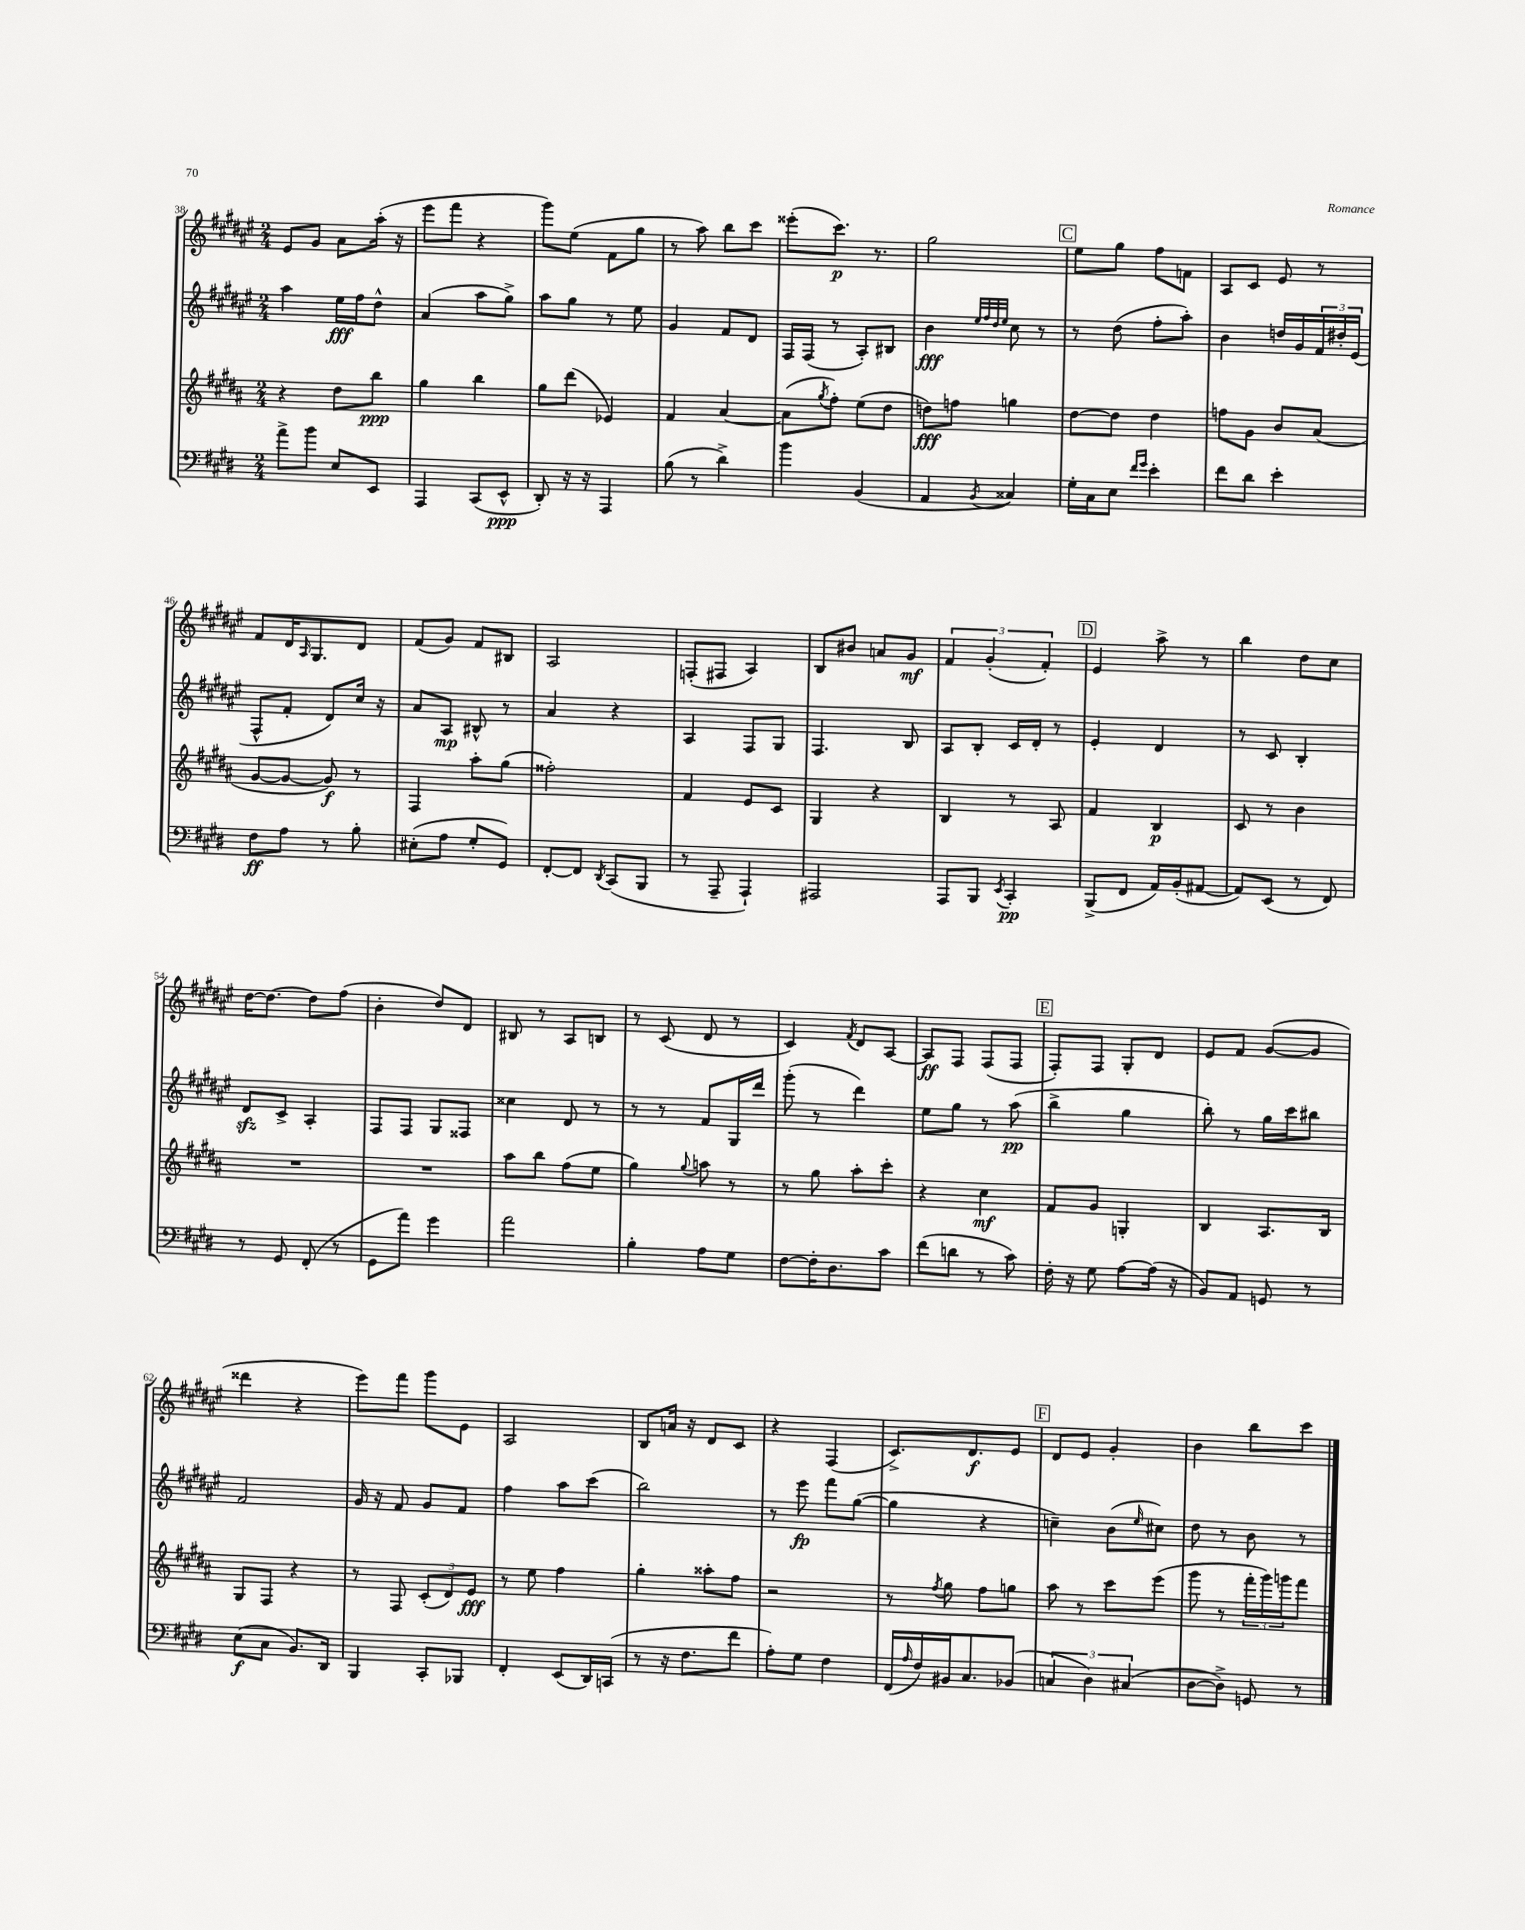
<<
\new StaffGroup <<
\new Staff = "s0" {
    \clef treble \key fis \major \numericTimeSignature \time 2/4
    eis'8 gis'8 ais'8 ais''16-.( r16 |
    eis'''8 fis'''8 r4 |
    gis'''8) eis''8( fis'8 gis''8 |
    r8 ais''8) b''8 cis'''8 |
    eisis'''8-.( cis'''8.\p) r8. |
    gis''2 |
    \mark \markup { \box "C" } eis''8 gis''8 fis''8 f'8 |
    ais8 cis'8 eis'8 r8 |
    fis'8 dis'16 \grace { ais16 } gis8. dis'8 |
    fis'8( gis'8) fis'8 bis8 |
    ais2 |
    f8-.( fis8 ais4) |
    b8 bis'8 a'8 gis'8\mf |
    \tuplet 3/2 { fis'4 gis'4-.( fis'4-.) } |
    \mark \markup { \box "D" } eis'4 ais''8-> r8 |
    b''4 dis''8 cis''8 |
    dis''16~ dis''8.~ dis''8 fis''8( |
    b'4-. dis''8) dis'8 |
    bis8 r8 ais8 b8 |
    r8 cis'8( dis'8 r8 |
    cis'4) \acciaccatura { fis'8 } dis'8 ais8~ |
    ais8\ff fis8 fis8( fis8 |
    \mark \markup { \box "E" } fis8-.) fis8 gis8-. dis'8 |
    eis'8 fis'8 gis'8~( gis'8 |
    disis'''4 r4 |
    eis'''8) fis'''8 gis'''8 eis'8 |
    ais2 |
    b8 a'16 r16 dis'8 cis'8 |
    r4 fis4( |
    cis'8.->) dis'8.\f eis'8 |
    \mark \markup { \box "F" } dis'8 eis'8 gis'4-. |
    b'4 b''8 cis'''8 \bar "|." |
}
\new Staff = "s1" {
    \clef treble \key fis \major \numericTimeSignature \time 2/4
    ais''4 eis''16\fff fis''16 dis''8-^ |
    ais'4( ais''8 gis''8->) |
    ais''8 gis''8 r8 eis''8 |
    gis'4 fis'8 dis'8 |
    fis16 fis16( r8 ais8-.) bis8 |
    b'4\fff \grace { eis''32 fis''32 dis''32 eis''32 } cis''8 r8 |
    \mark \markup { \box "C" } r8 dis''8( fis''8-. ais''8-.) |
    b'4 d''16 gis'16 \tuplet 3/2 { fis'16 dis''16-. eis'16( } |
    fis8-^ fis'8-. dis'8) cis''16 r16 |
    ais'8 ais8\mp bis8-^ r8 |
    ais'4 r4 |
    ais4 fis8 gis8 |
    fis4. b8 |
    ais8 b8-. cis'16 dis'16-. r8 |
    \mark \markup { \box "D" } eis'4-. dis'4 |
    r8 cis'8 b4-. |
    dis'8\sfz cis'8-> ais4-. |
    fis8 fis8 gis8 fisis8 |
    cisis''4 dis'8 r8 |
    r8 r8 fis'8 gis16 dis'''16 |
    gis'''8-.( r8 dis'''4) |
    eis''8 gis''8 r8 ais''8\pp( |
    \mark \markup { \box "E" } b''4-> gis''4 |
    b''8-.) r8 gis''16 cis'''16 bis''8 |
    fis'2 |
    gis'16 r16 fis'8 gis'8 fis'8 |
    fis''4 ais''8 cis'''8( |
    b''2) |
    r8 eis'''8\fp fis'''8 gis''8~( |
    gis''4 r4 |
    \mark \markup { \box "F" } c''4--) b'8( \grace { eis''16 } cis''8) |
    dis''8 r8 b'8 r8 \bar "|." |
}
\new Staff = "s2" {
    \clef treble \key b \major \numericTimeSignature \time 2/4
    r4 dis''8 b''8\ppp |
    gis''4 b''4 |
    gis''8 dis'''8( ees'4) |
    fis'4 ais'4~ |
    ais'8( \acciaccatura { gis''8 } fis''8-.) e''8( dis''8 |
    d''8\fff) f''8 g''4 |
    \mark \markup { \box "C" } dis''8~ dis''8 dis''4 |
    f''8 gis'8 b'8 ais'8( |
    gis'8~ gis'8~ gis'8\f) r8 |
    fis4 ais''8-. gis''8( |
    fisis''2-.) |
    fis'4 e'8 cis'8 |
    gis4 r4 |
    b4 r8 ais8 |
    \mark \markup { \box "D" } fis'4 b4\p |
    cis'8 r8 b'4 |
    R2 |
    R2 |
    ais''8 b''8 fis''8( e''8 |
    gis''4) \appoggiatura { gis''8 } a''8 r8 |
    r8 gis''8 ais''8-. cis'''8-. |
    r4 cis''4\mf |
    \mark \markup { \box "E" } fis'8 gis'8 g4-. |
    b4 ais8. b16 |
    gis8 fis8 r4 |
    r8 fis8 \tuplet 3/2 { cis'8-.( dis'8) e'8\fff } |
    r8 e''8 fis''4 |
    gis''4-. aisis''8-. fis''8 |
    r2 |
    r8 \acciaccatura { fis''8 } gis''8 fis''8 g''8 |
    \mark \markup { \box "F" } ais''8 r8 cis'''8 e'''8( |
    gis'''8 r8 \tuplet 3/2 { fis'''16-. gis'''16) g'''16 } fis'''8 \bar "|." |
}
\new Staff = "s3" {
    \clef bass \key e \major \numericTimeSignature \time 2/4
    a'8-> b'8 e8 e,8 |
    a,,4 cis,8( e,8-^\ppp |
    dis,8-.) r16 r16 a,,4 |
    b8( r8 dis'4->) |
    b'4 b,4( |
    a,4 \acciaccatura { b,8 } cisis4) |
    \mark \markup { \box "C" } gis16-. cis16 e8 \grace { fis'16 gis'16 } e'4-. |
    fis'8 dis'8 e'4-. |
    fis8\ff a8 r8 b8-. |
    eis8-.( a8 gis8-. gis,8) |
    fis,8~-. fis,8 \acciaccatura { dis,8 } cis,8( b,,8 |
    r8 a,,8-- a,,4-!) |
    ais,,2 |
    a,,8 b,,8 \acciaccatura { e,8 } cis,4-.\pp |
    \mark \markup { \box "D" } b,,8->( fis,8 a,16) b,16-.( ais,8~ |
    ais,8) e,8( r8 fis,8) |
    r8 gis,8 fis,8-.( r8 |
    gis,8 a'8) gis'4 |
    a'2 |
    b4-. a8 gis8 |
    fis8~ fis16-. dis8. cis'8 |
    fis'8( d'8 r8 cis'8) |
    \mark \markup { \box "E" } fis16-. r16 gis8 a8~ a16( r16 |
    b,8) a,8 g,8 r8 |
    e8\f( cis8 b,8.) dis,16 |
    b,,4 cis,8-. bes,,8 |
    fis,4-. e,8( dis,16) c,16( |
    r8 r16 fis8. fis'8 |
    a8-.) gis8 fis4 |
    fis,16( \grace { a16 } fis16) bis,16 cis8. bes,8( |
    \mark \markup { \box "F" } \tuplet 3/2 { c4 dis4) cis4( } |
    dis8~ dis8->) g,8 r8 \bar "|." |
}
>>
>>
\layout { \context { \Score currentBarNumber = #38 } }
